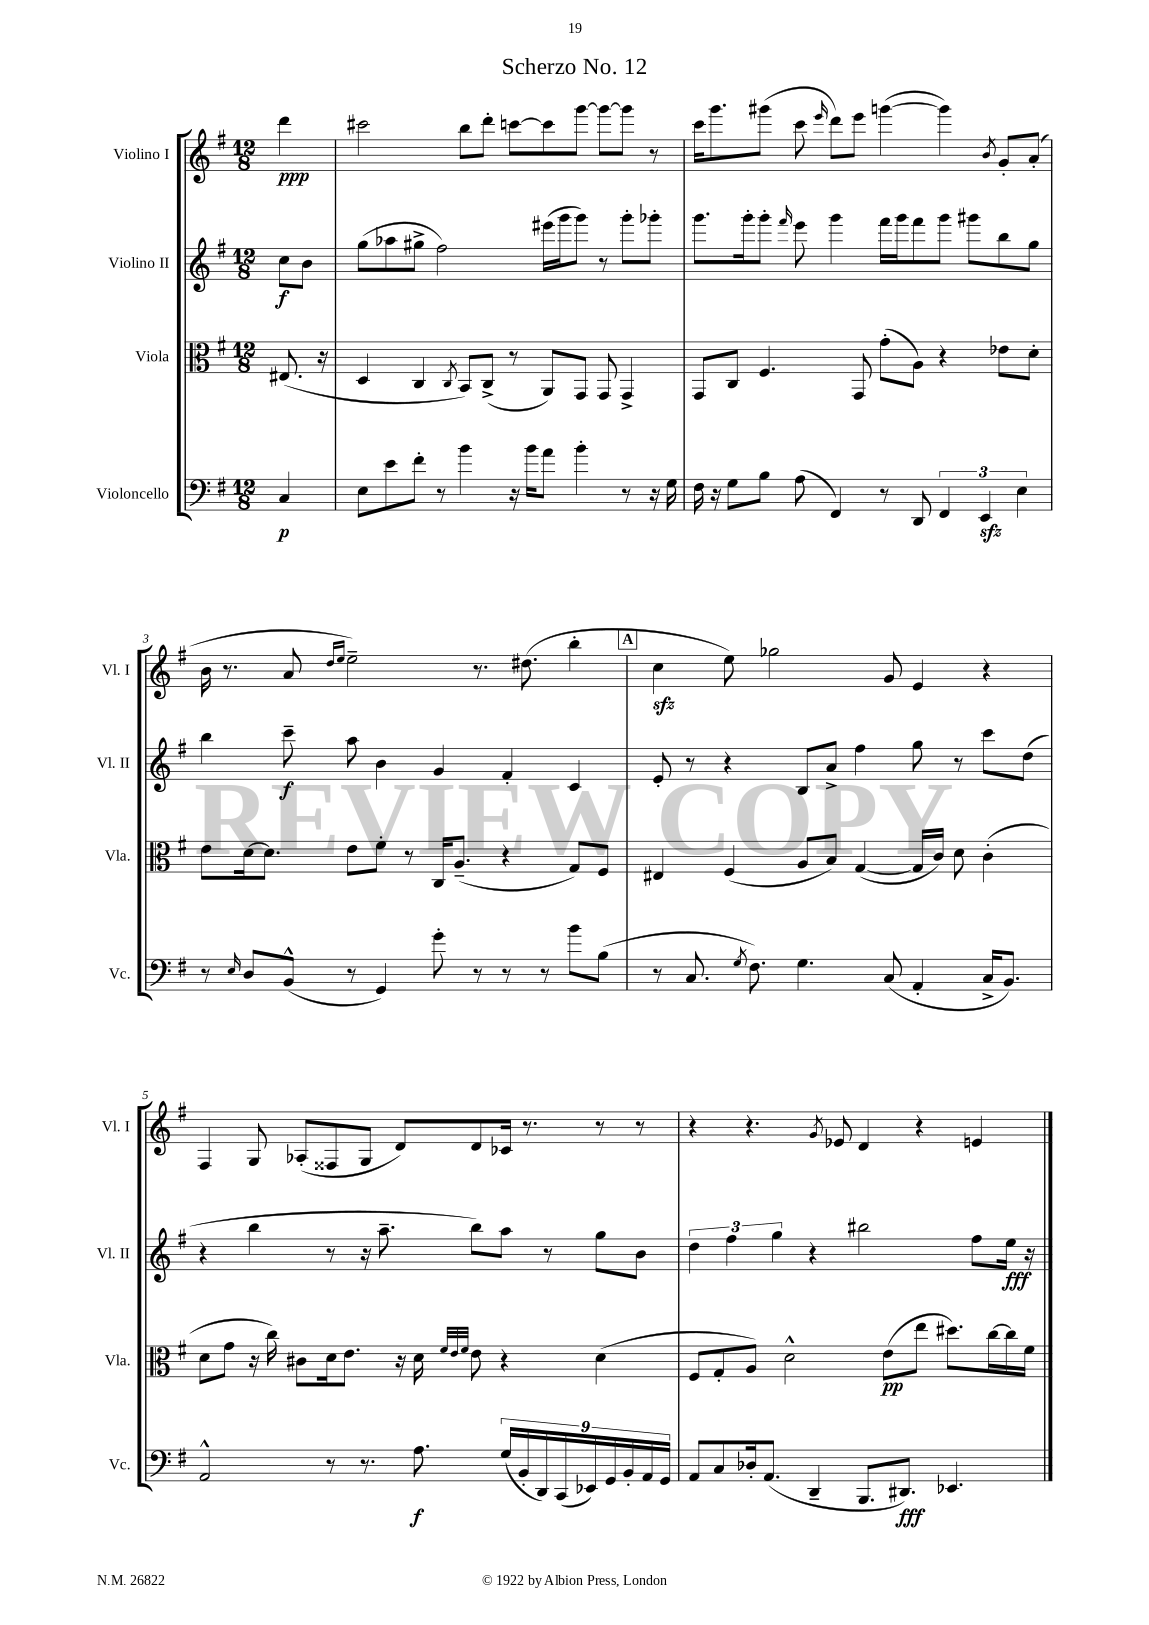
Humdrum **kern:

**kern	**kern	**kern	**kern
*staff4	*staff3	*staff2	*staff1
*clefF4	*clefC3	*clefG2	*clefG2
*k[f#]	*k[f#]	*k[f#]	*k[f#]
*M12/8	*M12/8	*M12/8	*M12/8
4C	(8.E#	8cc	4ddd
.	.	8b	.
.	16r	.	.
=	=	=	=
8E	4D	(8gg	2ccc#
8e	.	8aa-	.
8f#'	4C	8gg#^	.
8r	.	2ff#)	.
.	8qC	.	.
4b	8BB)	.	8bb
.	(8C^	.	8ddd'
16r	8r	.	[8ccc
16b	.	.	.
8a	8AA)	(16eee#	8ccc]
.	.	16ggg	.
4b'	8GG	8ggg)	[8ggg
.	8GG	8r	8ggg_
8r	4GG^	8ggg'	8ggg]
16r	.	8ggg-'	8r
16G	.	.	.
=	=	=	=
16F#	8GG	8.ggg	16ccc
16r	.	.	8.ggg
8G	8C	.	.
.	.	16ggg'	.
8B	4.F#	8ggg'	(8ggg#
.	.	16qqfff#	.
(8A	.	8eee	8ccc
.	.	.	16qqeee
4FF#)	.	4ggg	8ddd)
.	8GG	.	8eee
8r	(8g'	16fff#	([4ggg
.	.	16ggg	.
8DD	8A)	8fff#	.
6FF#	4r	8ggg	4ggg])
.	.	8ggg#	.
6EE	.	.	.
.	.	.	8qb
.	8e-	8bb	8g'
6E	.	.	.
.	8d'	8gg	(8a'
=	=	=	=
8r	8e	4bb	16b
.	.	.	8.r
16qqE	.	.	.
8D	[16d	.	.
.	8.d]	.	.
(8BB^^	.	8ccc~	8a
.	.	.	16qqdd
.	.	.	16qqee
8r	8e	8aa	2ee~)
4GG)	8f#'	4b	.
.	8r	.	.
8g'	16C	4g	.
.	(8.A~	.	.
8r	.	.	8.r
8r	4r	4f#'	.
.	.	.	(8.dd#
8r	.	.	.
8b	8G)	4c	4bb'
(8B	8F#	.	.
=	=	=	=
8r	4E#	8e'	4cc
8.C	.	8r	.
.	(4F#	4r	8ee)
8qG	.	.	.
8.F#)	.	.	.
.	.	.	2gg-
4.G	8A	8B	.
.	8B)	8a^	.
.	([4G	4ff#	.
(8C	.	.	8g
4AA'	16G]	8gg	4e
.	16c)	.	.
.	8d	8r	.
16C^	(4c'	8ccc	4r
8.BB)	.	.	.
.	.	(8dd	.
=	=	=	=
2AA^^	8d	4r	4F#
.	8g	.	.
.	16r	4bb	8G
.	16cc)	.	.
.	8c#	.	(8A-'
8r	16d	8r	8F##
.	8.e	.	.
8.r	.	16r	8G
.	.	8.aa~	.
.	16r	.	8d)
8.A	16d	.	.
.	32qqf#	.	.
.	32qqe	.	.
.	32qqf#	.	.
.	8e	8bb)	8d
(18G	4r	8aa	16c-
18BB'	.	.	.
.	.	.	8.r
18DD)	.	.	.
.	.	8r	.
(18CC	.	.	.
18EE-)	.	.	.
.	(4d	8gg	8r
18GG	.	.	.
18BB'	.	.	.
.	.	8b	8r
18AA	.	.	.
18GG	.	.	.
=	=	=	=
8AA	8F#	6dd	4r
8C	8G'	.	.
.	.	6ff#	.
16D-'	8A)	.	4.r
(8.AA	.	.	.
.	.	6gg	.
.	2d^^	.	.
4DD~	.	4r	.
.	.	.	8qg
.	.	.	8e-
8.BBB	.	2bb#	4d
.	(8e	.	.
8.DD#)	.	.	.
.	8ee	.	4r
4.EE-	8.dd#)	.	.
.	.	8ff#	4e
.	[16cc	.	.
.	16cc]	16ee	.
.	16f#	16r	.
==	==	==	==
*-	*-	*-	*-
